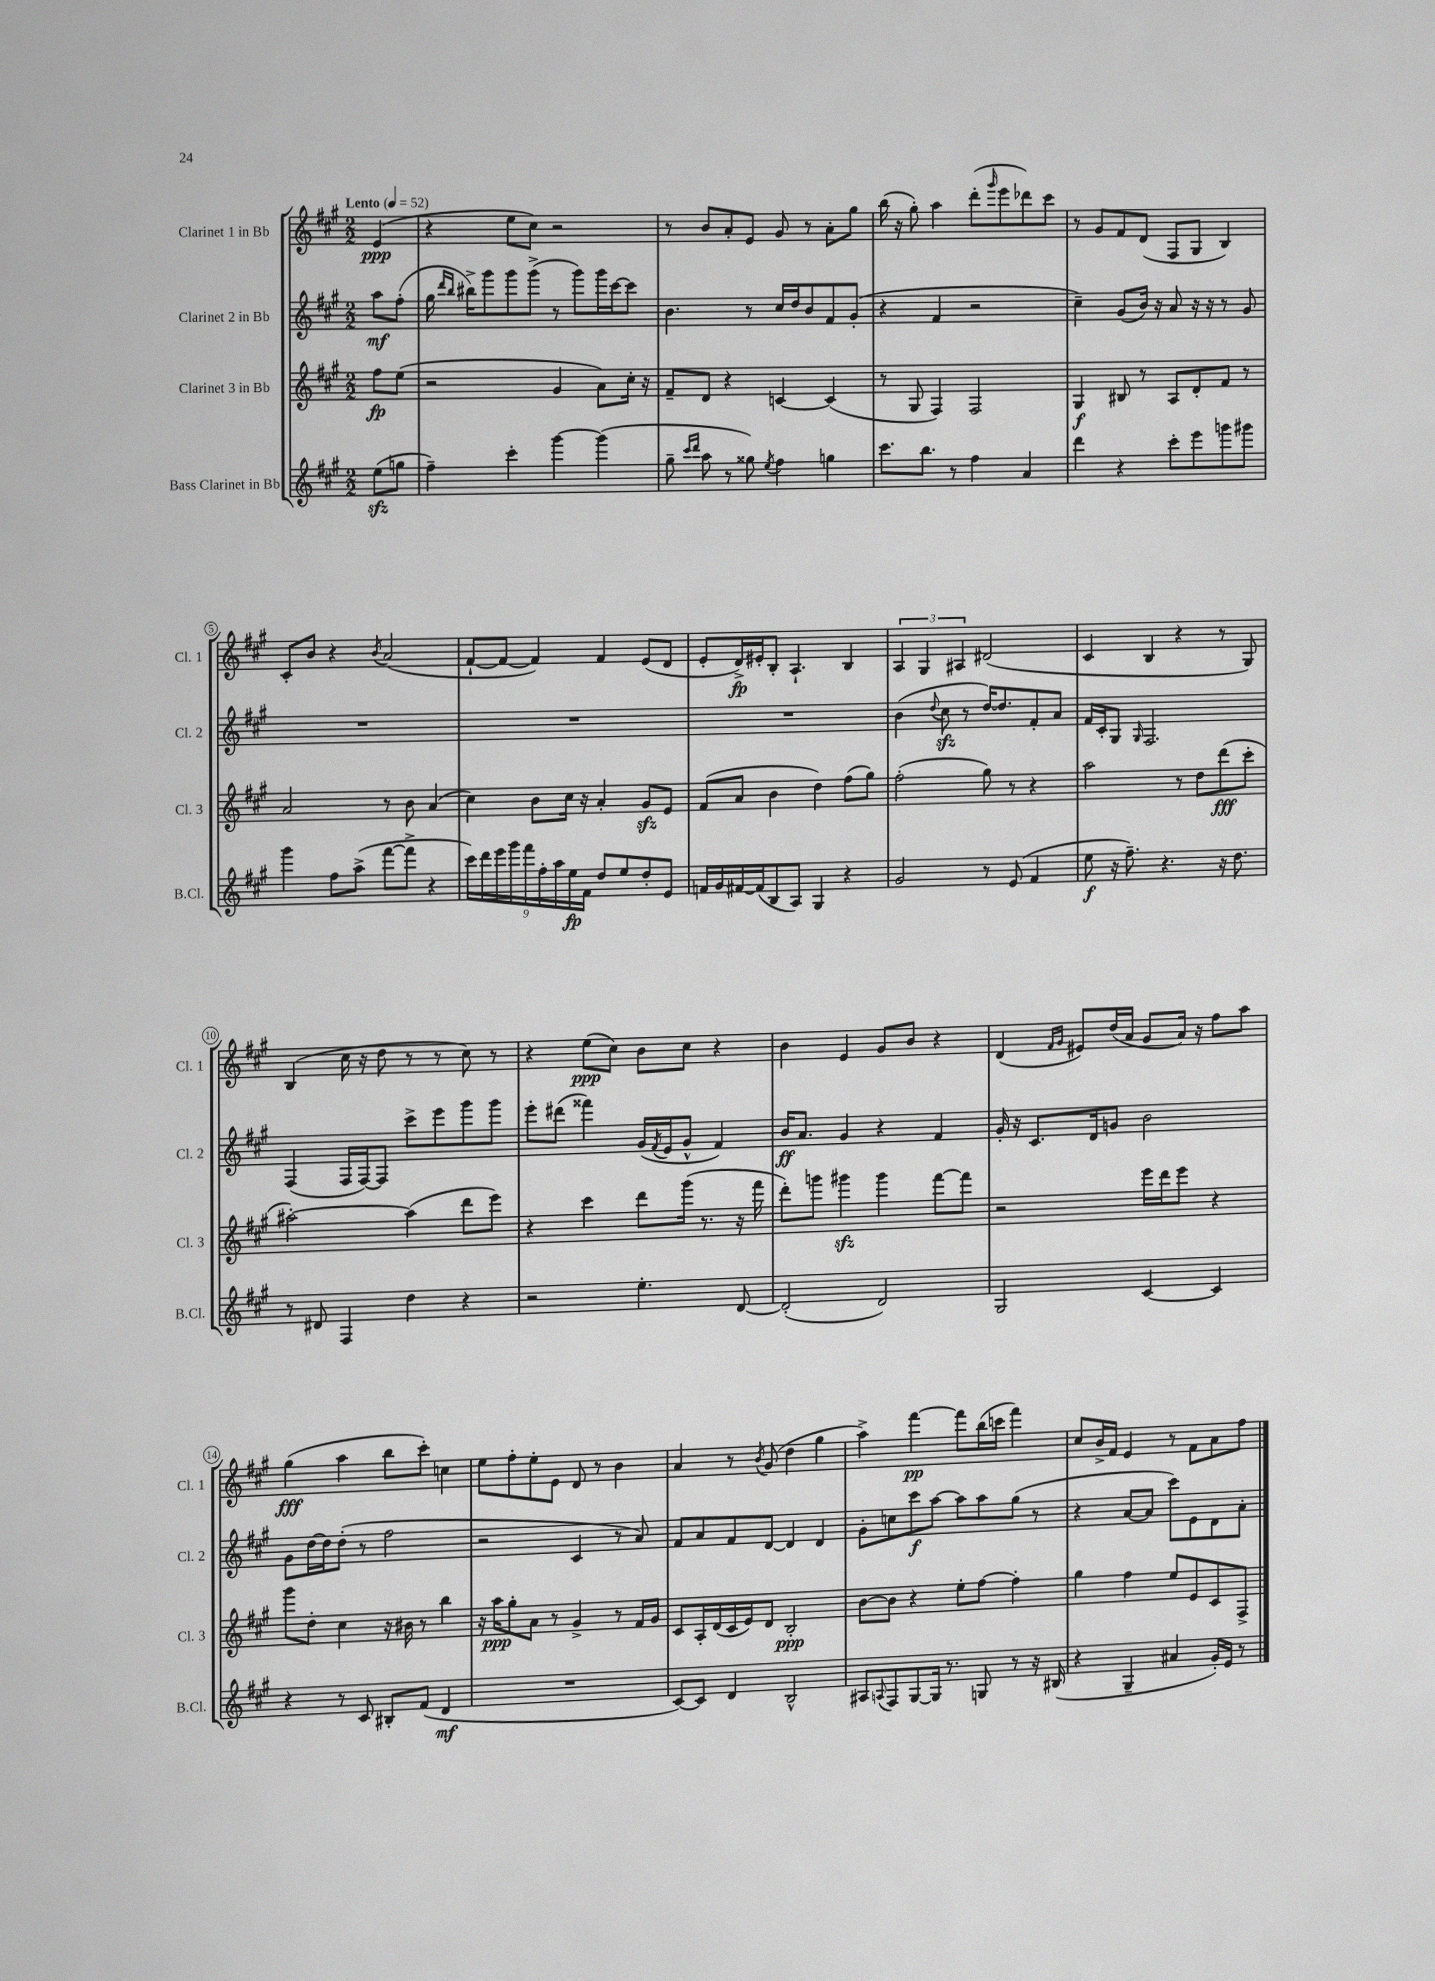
<<
\new StaffGroup <<
\new Staff = "s0" \with { instrumentName = "Clarinet 1 in Bb" shortInstrumentName = "Cl. 1" } {
    \clef treble \key a \major \numericTimeSignature \time 2/2 \partial 4 \tempo "Lento" 4 = 52
    e'4\ppp( |
    r4 e''8 cis''8) r2 |
    r8 b'8 a'8-. e'8 gis'8 r8 a'8-. gis''8 |
    b''16( r16 gis''8-.) a''4 d'''8-.( \grace { gis'''16 } e'''8 des'''8) cis'''8 |
    r8 gis'8 fis'8 d'8( fis8 gis8 b4) |
    cis'8-. b'8 r4 \acciaccatura { b'8 } a'2( |
    fis'8~-! fis'8~ fis'4) fis'4 e'8( d'8 |
    e'8-. d'16->\fp) eis'16-. b8-. a4.-! b4 |
    \tuplet 3/2 { a4 gis4 ais4 } dis'2( |
    cis'4 b4 r4 r8 gis8) |
    b4( cis''16 r16 d''8 r8 r8 cis''8) r8 |
    r4 e''8\ppp( cis''8) b'8 cis''8 r4 |
    b'4 e'4 gis'8 b'8 r4 |
    d'4( \grace { fis'16 gis'16 } eis'8) d''16( a'16 gis'8 a'16) r16 fis''8 a''8 |
    gis''4\fff( a''4 b''8 cis'''8-.) c''4 |
    e''8 fis''8-. e''8-. e'8 d'8 r8 b'4 |
    a'4 r8 \acciaccatura { b'8 } gis'8( d''4 gis''4 |
    a''4->) fis'''4~\pp fis'''8 b''16( c'''16 fis'''4) |
    cis''8 b'16-> fis'16 e'4 r8 fis'8 a'8 fis''8 \bar "|." |
}
\new Staff = "s1" \with { instrumentName = "Clarinet 2 in Bb" shortInstrumentName = "Cl. 2" } {
    \clef treble \key a \major \numericTimeSignature \time 2/2 \partial 4
    a''8\mf fis''8-.( |
    gis''16 \grace { d'''16 b''16 } bis''16->) gis'''8 gis'''8 gis'''8->( r8 gis'''8) gis'''16 cis'''16~ cis'''8 |
    b'4. r8 cis''16 d''16 b'8 fis'8 gis'8-.( |
    r4 fis'4 r2 |
    cis''4--) gis'8( b'16) r16 a'8 r16 r16 r8 gis'8 |
    R1 |
    R1 |
    R1 |
    b'4( \appoggiatura { d''8 } cis''8\sfz r8 d''16~) d''8. fis'8-. a'8 |
    fis'16 cis'16-. gis8 \grace { gis16 } fis2. |
    fis4( fis16 fis16~) fis8 cis'''8-> e'''8 gis'''8 gis'''8 |
    e'''8-. dis'''8( fisis'''4) gis'16( \acciaccatura { fis'8 } e'16 gis'8-^ fis'4) |
    b'16\ff a'8. gis'4 r4 fis'4 |
    gis'16-. r16 cis'8. d'16 g'8 b'2 |
    gis'8 d''16~ d''16 d''8-.( r8 fis''2 |
    r2 cis'4 r8 a'8) |
    fis'8 a'8 fis'8 d'8~ d'4 d'4 |
    gis'8-. c''8 cis'''8\f a''8~ a''8 a''8 gis''8( r8 |
    r4 a'8~ a'8 cis'''8) e'8 d'8 a'8-. \bar "|." |
}
\new Staff = "s2" \with { instrumentName = "Clarinet 3 in Bb" shortInstrumentName = "Cl. 3" } {
    \clef treble \key a \major \numericTimeSignature \time 2/2 \partial 4
    fis''8\fp e''8( |
    r2 gis'4 a'8) cis''16-. r16 |
    fis'8-- d'8 r4 c'4~ c'4( |
    r8 gis8 fis4) fis2 |
    gis4\f bis8 r8 a8 d'8-. fis'8 r8 |
    a'2 r8 b'8 a'4( |
    cis''4) b'8 cis''16 r16 a'4-. gis'8\sfz e'8 |
    fis'8( a'8 b'4 d''4) fis''8( gis''8) |
    fis''2-.( gis''8) r8 r4 |
    a''2 r8 d''8 d'''8\fff( cis'''8-. |
    ais''2~-.) ais''4( d'''8 e'''8) |
    r4 cis'''4 d'''8 gis'''16( r8. r16 fis'''16 |
    d'''8-.) g'''8 gis'''4\sfz gis'''4 fis'''8~ fis'''8 |
    r2 e'''16 d'''16 e'''8 r4 |
    gis'''8 d''8-. cis''4 r16 bis'16 r8 b''4 |
    r16 a''16\ppp gis''8-. a'8 r8 gis'4-> r8 fis'16 gis'16 |
    cis'8 a16-. d'16( cis'16 e'16) d'8 b2-.\ppp |
    b'8~ b'8 r4 e''8-. fis''8~ fis''4-. |
    gis''4 fis''4 e''8 e'8 cis'8 fis8-> \bar "|." |
}
\new Staff = "s3" \with { instrumentName = "Bass Clarinet in Bb" shortInstrumentName = "B.Cl." } {
    \clef treble \key a \major \numericTimeSignature \time 2/2 \partial 4
    e''8\sfz( g''8 |
    fis''4--) cis'''4-. gis'''4~ gis'''4( |
    gis''8-- \grace { cis'''16 d'''16 } a''8 r8 gisis''8) \acciaccatura { e''8 } fis''4 g''4 |
    cis'''8. b''8. r8 fis''4 a'4 |
    d'''4 r4 cis'''8-. e'''8 g'''8 gis'''8 |
    gis'''4 fis''8 a''8->( fis'''8~ fis'''8-> r4 |
    \tuplet 9/8 { cis'''16) d'''16 e'''16 gis'''16 fis'''16 fis''16-. a''16 e''16\fp fis'16 } d''8 e''8 d''8-. e'8 |
    f'16 gis'16 fis'16~ fis'16( b8 a8) gis4 r4 |
    gis'2 r8 e'8( fis'4 |
    e''8\f r16 fis''8.--) r4. r16 d''8. |
    r8 dis'8 fis4 d''4 r4 |
    r2 e''4.-. d'8~ |
    d'2-.( d'2) |
    gis2 cis'4~ cis'4 |
    r4 r8 cis'8 bis8-. fis'8( d'4\mf |
    R1 |
    cis'8~) cis'8 d'4 b2-^ |
    ais8 \appoggiatura { a8 } fis8 gis8~ gis16 r8. g8 r8 r16 bis16( |
    r4 gis4-- ais'4 gis'16-.) e'16 r8 \bar "|." |
}
>>
>>
\layout { \context { \Score \override BarNumber.stencil = #(make-stencil-circler 0.1 0.3 ly:text-interface::print) } }
